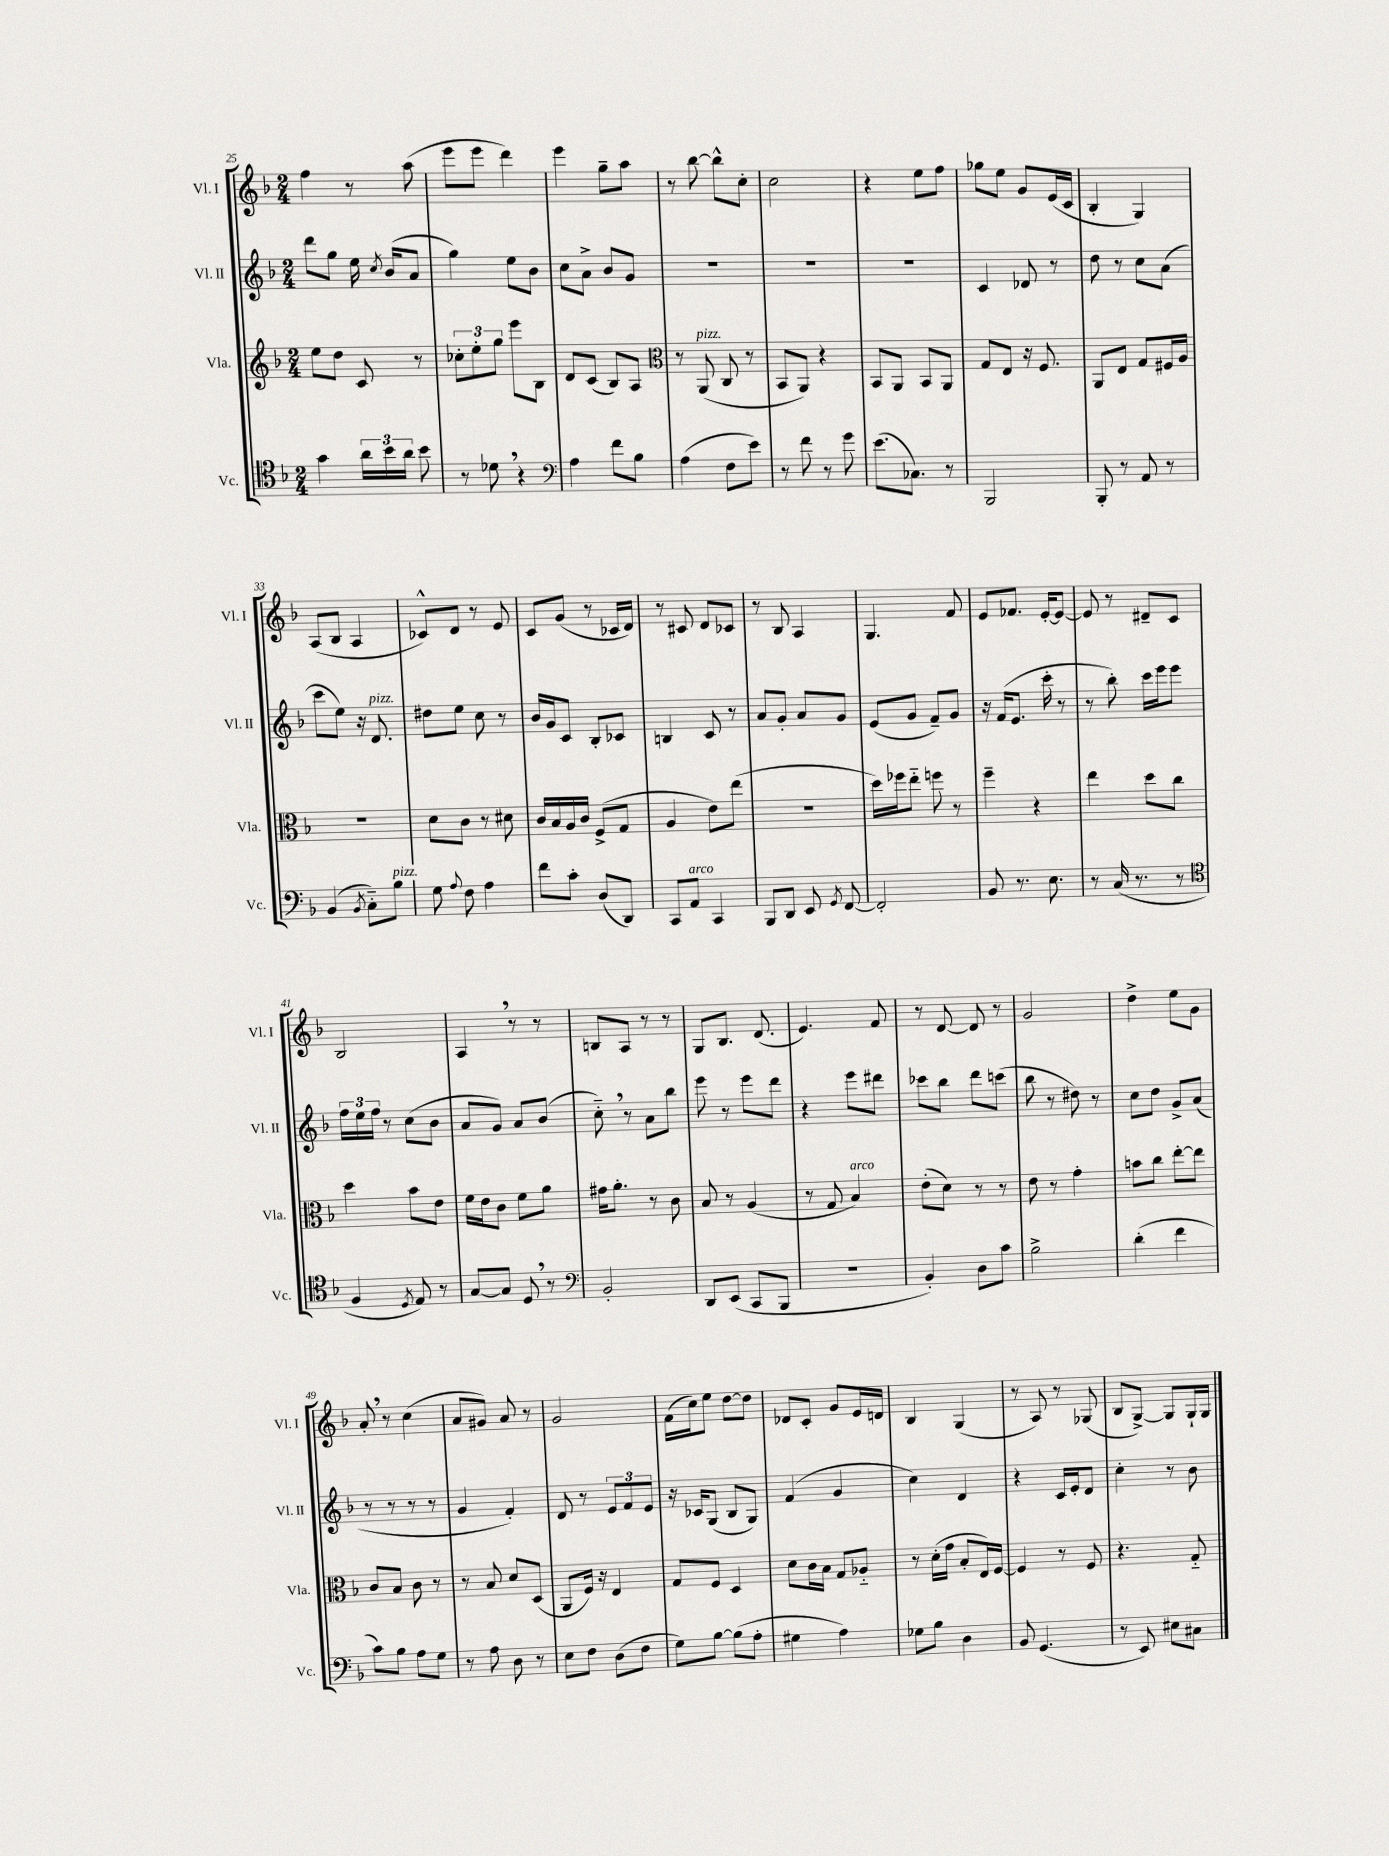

**kern	**kern	**kern	**kern
*staff4	*staff3	*staff2	*staff1
*clefC4	*clefG2	*clefG2	*clefG2
*k[b-]	*k[b-]	*k[b-]	*k[b-]
*M2/4	*M2/4	*M2/4	*M2/4
4g\	8ee\L	8ddd\L	4ff\
.	8dd\J	8gg\J	.
24a\LL	8c/	16ee\	8r
24b-\	.	.	.
.	.	8qcc/	.
.	.	(16b-/LK	.
24a\JJ	.	.	.
8b-\	8r	8a/J	(8aa\
=	=	=	=
8r	12cc-'\L	4gg\)	8eee\L
.	12ee'\	.	.
8d-\	.	.	8eee\J
.	12gg\J	.	.
4r	8eee\L	8ee\L	4ddd\)
.	8B-\J	8b-\J	.
=	=	=	=
*clefF4	*	*	*
4A\	8d/L	8cc\L	4eee\
.	(8c/J	8a^\J	.
8f\L	8B-/L)	8b-/L	8gg~\L
8B-\J	8A/J	8g/J	8aa\J
=	=	=	=
*	*clefC3	*	*
(4A\	8r	2r	8r
.	(8AA/	.	[8bb-\
8F\L	8C/	.	8bb-^^\]L
8e\J)	8r	.	8cc'\J
=	=	=	=
8r	8BB-/L	2r	2cc\
8f\	8AA/J)	.	.
8r	4r	.	.
8g\	.	.	.
=	=	=	=
(8.e\L	8BB-/L	2r	4r
.	8AA/J	.	.
8.C-\J)	.	.	.
.	8BB-/L	.	8ee\L
8r	8AA/J	.	8ff\J
=	=	=	=
2BBB-/	8G/L	4c/	8gg-\L
.	8E/J	.	8ee\J
.	16r	8d-/	8g/L
.	8.F/	.	.
.	.	8r	(16e/L
.	.	.	16c/JJ
=	=	=	=
8BBB-'/	8AA/L	8dd\	4B-'/
8r	8E/J	8r	.
8AA/	8G/L	8cc\L	4G/)
8r	16F#/L	(8a\J	.
.	16A/JJ	.	.
=	=	=	=
(4BB-/	2r	8ccc\L	(8A/L
.	.	8ee\J)	8B-/J
8qBB-/	.	.	.
8C'~\L)	.	16r	4A/
.	.	8.d/	.
8B-\J	.	.	.
=	=	=	=
8G\	8d\L	8dd#\L	8c-^^/L)
8qqA/	.	.	.
8F\	8c\J	8ee\J	8d/J
4A\	8r	8cc\	8r
.	8d#\	8r	8e/
=	=	=	=
8f\L	16c/LL	16b-/LL	8c/L
.	16B-/	16g/J	.
8c'\J	16A/	8c/J	(8g/J
.	16c/JJ	.	.
(8D/L	(8F^/L	8B-'/L	8r
8DD/J)	8G/J	8c-/J	16c-/LL
.	.	.	16d/JJ)
=	=	=	=
8CC/L	4A/	4B/	8r
8AA/J	.	.	8c#/
4CC/	8e\L)	8c/	8d/L
.	(8ee\J	8r	8c-/J
=	=	=	=
8BBB-/L	2r	8a/L	8r
8DD/J	.	8g'/J	8B-/
8EE/	.	8a/L	4A/
8qGG/	.	.	.
[8FF/	.	8g/J	.
=	=	=	=
2FF'/]	16dd\LL)	(8e/L	4.G/
.	16ff-\J	.	.
.	8ee'~\J	8g/J	.
.	8ff\	8f~/L)	.
.	8r	8g/J	8f/
=	=	=	=
8BB-/	4ff~\	16r	8e/L
.	.	(16f/LK	.
8.r	.	8.e/J	8.f-/J
.	4r	.	.
8.E\	.	16ccc'\	[16e'/LK
.	.	8r	8e/_J
=	=	=	=
8r	4ee\	8r	8e/]
(16C/	.	8bb-'\)	8r
8.r	.	.	.
.	8dd\L	16ccc\LL	8d#~/L
.	.	16eee\J	.
8r	8cc\J	8eee\J	8c/J
=	=	=	=
*clefC4	*	*	*
4F/	4dd\	24ff\LL	2B-/
.	.	24ee\	.
.	.	24ff\JJ	.
.	.	8r	.
8qD/	.	.	.
8E/)	8b-\L	(8cc\L	.
8r	8e\J	8b-\J	.
=	=	=	=
[8G/L	16f\LL	8a/L	4A/
.	16e\J	.	.
8G/]J	8c\J	8g/J)	.
8D/	8f\L	8a/L	8r
8r	8a\J	(8b-/J	8r
=	=	=	=
*clefF4	*	*	*
2BB-'/	16g#\LK	8cc'~\)	8B/L
.	8.a'\J	.	.
.	.	8r	8A/J
.	8r	8a\L	8r
.	8c\	8bb-\J	8r
=	=	=	=
8DD/L	8B-/	8eee\	8G/L
(8EE/J	8r	8r	8.B-/J
8CC/L	(4A/	8eee\L	.
.	.	.	(8.d/
8BBB-/J	.	8ddd\J	.
=	=	=	=
2r	8r	4r	4.e/)
.	8G/	.	.
.	4B-/)	8eee\L	.
.	.	8ddd#\J	8f/
=	=	=	=
4BB-'/)	(8e'\L	8ccc-\L	8r
.	8d\J)	8bb-\J	[8d/
8D\L	8r	8ddd\L	8d/]
8c\J	8r	(8ccc\J	8r
=	=	=	=
2B-^\	8e\	8bb-\	2g/
.	8r	8r	.
.	4g'\	8dd#\)	.
.	.	8r	.
=	=	=	=
(4d'\	8b\L	8cc\L	4dd^\
.	8cc\J	8dd\J	.
4f\	[8ee'\L	8g^/L	8ee\L
.	8ee\]J	(8a/J	8g\J
=	=	=	=
8c\L)	8c/L	8r	8a'/
8B-\J	8B-/J	8r	8r
8A\L	8c\	8r	(4cc\
8G\J	8r	8r	.
=	=	=	=
8r	8r	4g/	8a/L
8A\	8B-/	.	8g#/J)
8D\	8d/L	4f'/)	8a/
8r	(8D/J	.	8r
=	=	=	=
8E\L	8AA/L	8d/	2g/
8F\J	16F/Jk)	8r	.
.	16r	.	.
(8D\L	4E/	12e/L	.
.	.	12f/	.
8F\J	.	.	.
.	.	12e/J	.
=	=	=	=
8G\L)	8G/L	16r	(16f\LL
.	.	16c-/LK	16cc\J)
[8B-\J	8F/J	(8G/J	8ee\J
(8B-\]L	4D/	8B-/L	[8dd\L
8A'\J	.	8G/J)	8dd\]J
=	=	=	=
4G#\	8d\L	(4f/	8d-/L
.	16c\L	.	8c'/J
.	16B-\JJ	.	.
4A\)	8G/L	4g/	8g/L
.	8A-'~/J	.	16e/L
.	.	.	16d/JJ
=	=	=	=
8G-\L	8r	4cc\)	4B-/
8B-\J	(16d'\LL	.	.
.	16g\JJ	.	.
4D\	8B-'/L	4d/	(4G/
.	16E/L)	.	.
.	[16F/JJ	.	.
=	=	=	=
8BB-/	4F/]	4r	8r
(4.GG/	.	.	8A/)
.	8r	16c/LL	8r
.	.	16e'/J	.
.	8F/	8d/J	(8G-/
=	=	=	=
8r	4.r	4cc'\	8B-/L
8EE/)	.	.	[8G^/J)
8E#\L	.	8r	8G/]L
8C#\J	8G'~/	8b-\	16G`/L
.	.	.	16G/JJ
==	==	==	==
*-	*-	*-	*-
